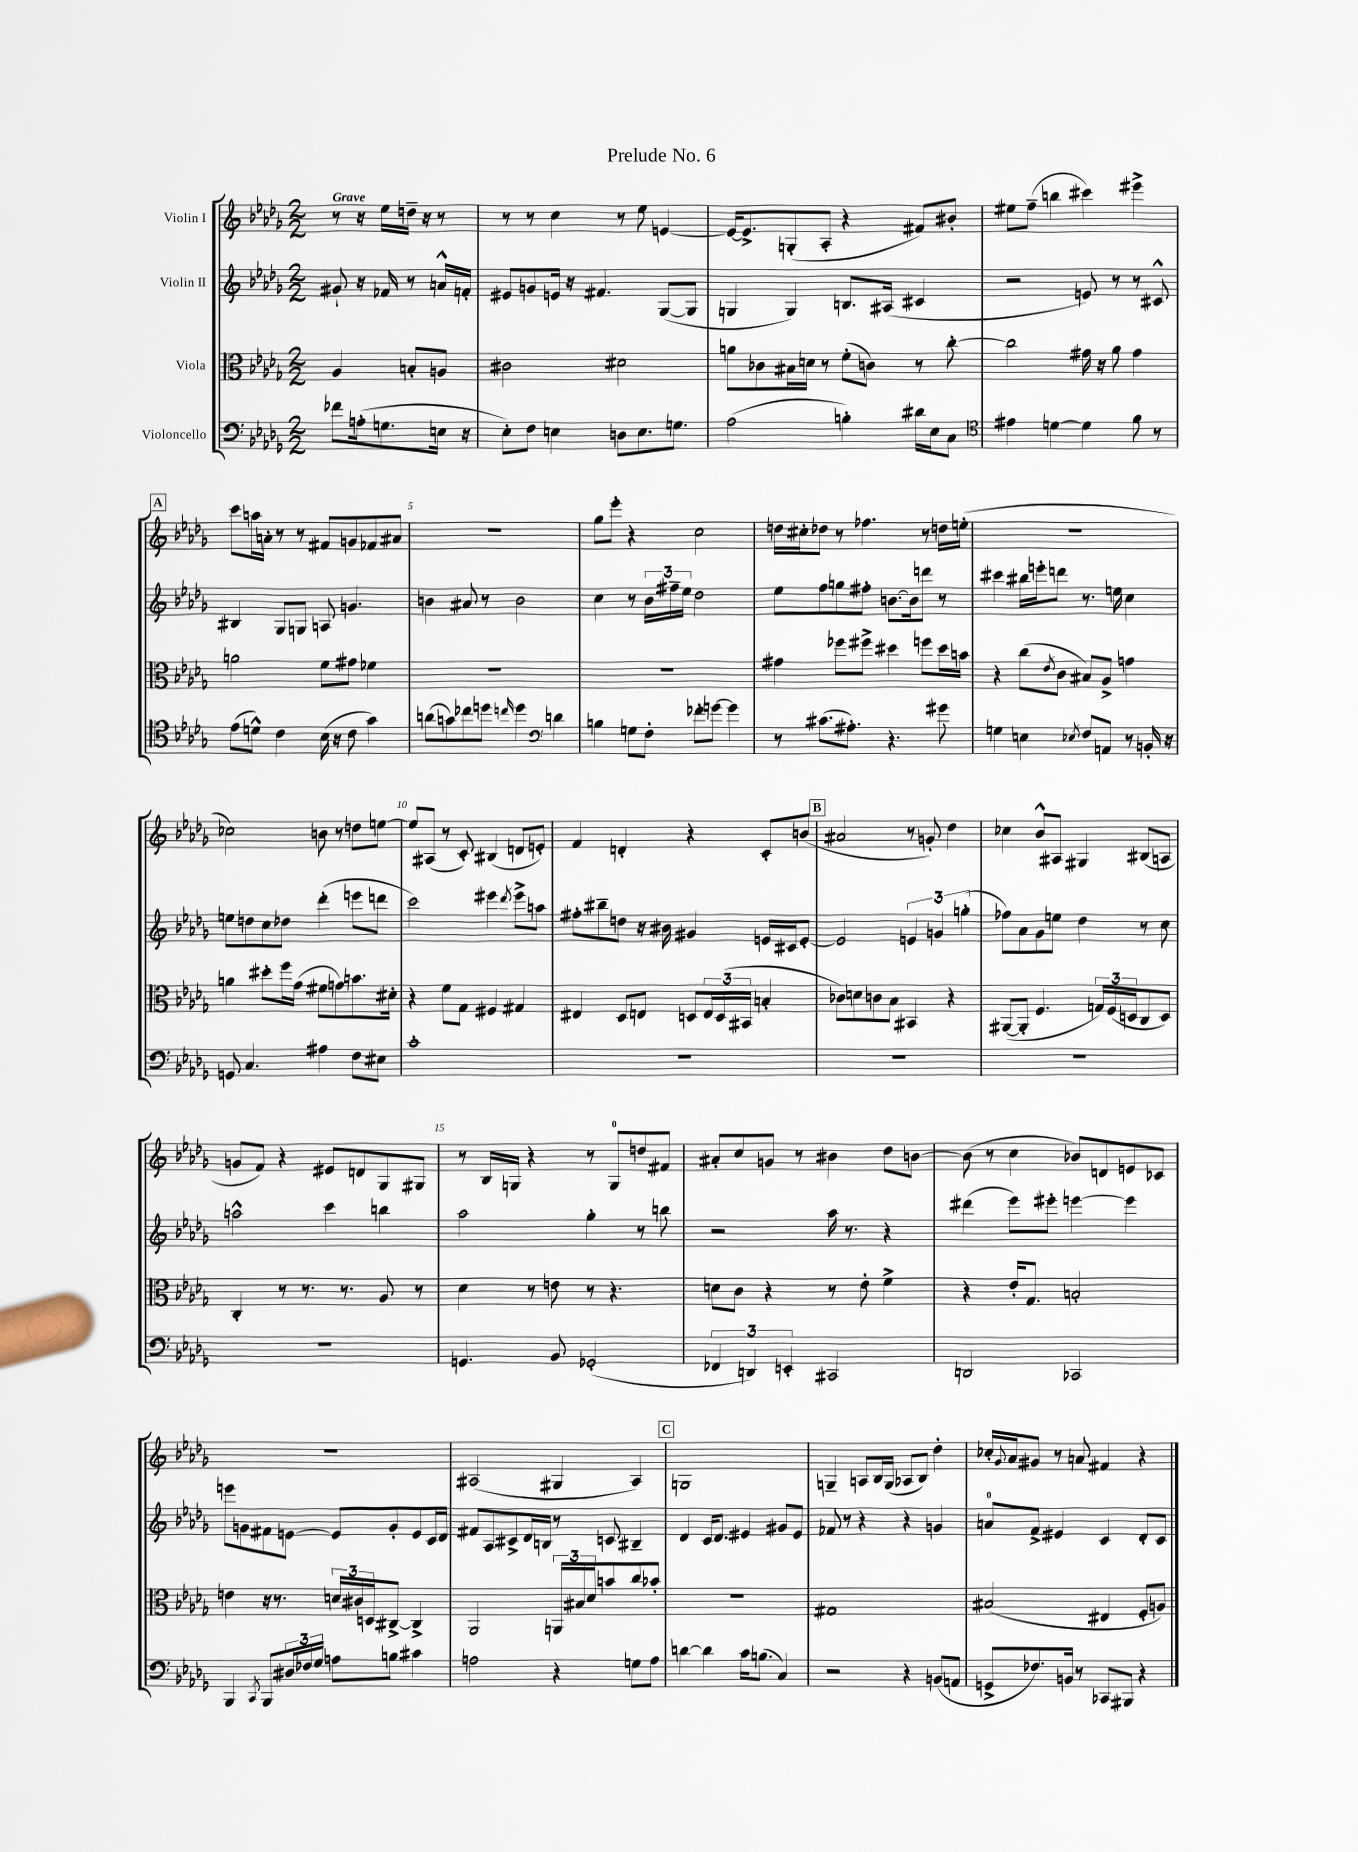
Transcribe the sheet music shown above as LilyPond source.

\header { title = "Prelude No. 6" }
<<
\new StaffGroup <<
\new Staff = "s0" \with { instrumentName = "Violin I" } {
    \clef treble \key des \major \numericTimeSignature \time 2/2 \partial 2 \tempo "Grave"
    r8 r16 ees''16 d''16-- r16 r8 |
    r8 r8 c''4 r8 ees''8 e'4~ |
    e'16~ e'8.-> g8-.( aes8-. r4 fis'8) bis'8-. |
    eis''8 f''8--( b''4 cis'''4) eis'''4-> |
    \mark \markup { \box "A" } c'''8 a''16 a'16-. r8 r8 fis'8 g'8 fes'8 ais'8 |
    R1 |
    ges''8 ees'''8-. r4 c''2 |
    d''16 cis''16-. des''8 r8 fes''4. r8 d''16 e''16-.( |
    R1 |
    ces''2) b'8 r8 d''8 e''8~ |
    e''8 ais8( r8 c'8-.) bis4( d'8 e'8-.) |
    f'4 d'4-. r4 c'8-. b'8( |
    \mark \markup { \box "B" } ais'2 r8 g'8-.) des''4 |
    ces''4 bes'8-^ ais8 gis4 bis8( a8 |
    g'8 f'8) r4 eis'8 d'8 ges8 gis8 |
    r8 bes16 g16 r4 r8 g8-0 d''8 fis'8 |
    ais'8-. c''8 g'8 r8 bis'4 des''8 b'8~ |
    b'8( r8 c''4 bes'8) d'8 e'8 ces'8 |
    r1 |
    ais2( gis4 ais4) |
    \mark \markup { \box "C" } g1 |
    g4-- a8 bes16 g16( aes8 bes8) des''4-. |
    ces''16-. \appoggiatura { ges'8 } aes'16 gis'8 r8 a'8 fis'4 r4 \bar "|." |
}
\new Staff = "s1" \with { instrumentName = "Violin II" } {
    \clef treble \key des \major \numericTimeSignature \time 2/2 \partial 2
    gis'8-! r16 fes'16 r8 a'16-^ f'16-. |
    eis'8 g'8 e'16 r16 fis'4. ges8~( ges8 |
    g4 g4) b8. ais16( cis'4 |
    r2 e'8) r8 r8 cis'8-^ |
    \mark \markup { \box "A" } bis4 ges8 g8 a8 g'4. |
    b'4 ais'8 r8 b'2 |
    c''4 r8 \tuplet 3/2 { bes'16 fis''16-- ees''16 } des''2 |
    ees''8 f''8 g''8 fis''8-. b'8.~ b'16 d'''8 r8 |
    cis'''4 bis''16 e'''16-. d'''8 r8. e''16 c''4 |
    e''8 d''8 c''8 des''8 des'''4-.( e'''8 d'''8 |
    c'''2) eis'''4 \acciaccatura { des'''8 } eis'''8-> a''8 |
    fis''8-. bis''8-- d''8 r16 bis'16 gis'4 e'16 cis'16 e'8~-. |
    \mark \markup { \box "B" } e'2 \tuplet 3/2 { e'4 g'4 g''4-.( } |
    fes''8) aes'8 ges'8 e''8 des''4 r8 c''8 |
    a''2-^ c'''4 b''4 |
    aes''2 ges''4-. r8 b''8 |
    r2 aes''16 r8. r4 |
    dis'''4( ees'''8) eis'''8-. e'''4~ e'''4 |
    e'''8 g'8 fis'8 e'8~ e'8 g'8-. e'8 c'16 des'16 |
    fis'8 aes8 cis'8-> des'16 b16 r8 c'8 bis4-- |
    \mark \markup { \box "C" } des'4 c'16 des'8. eis'4 gis'8 eis'8 |
    fes'8 r8 r4 r4 g'4 |
    a'8-0 f'8-> eis'4 c'4 des'8-. c'8 \bar "|." |
}
\new Staff = "s2" \with { instrumentName = "Viola" } {
    \clef alto \key des \major \numericTimeSignature \time 2/2 \partial 2
    aes4 b8-. a8 |
    cis'2 dis'2 |
    a'8 ces'8 bis16 d'16 r8 f'8-.( c'8) r8 c''8~-. |
    c''2 gis'16 r16 aes'8 gis'4 |
    \mark \markup { \box "A" } a'2 f'8 gis'8 fes'4 |
    R1 |
    R1 |
    gis'4 fes''8 fis''8-> dis''4 f''8 dis''16 b'16 |
    r4 c''8( \acciaccatura { ees'8 } c'8 bis8) aes8-> g'4 |
    a'4 dis''8-. f''16 ges'16( fis'8 g'8) b'8. dis'16-. |
    r4 f'8 ges8 fis4 gis4 |
    eis4 des8 e8 d8 \tuplet 3/2 { e16 d16( bis,16 } b4-. |
    \mark \markup { \box "B" } ces'8) d'8 c'8 bes8 bis,4 r4 |
    ais,8~( ais,8-. f4. \tuplet 3/2 { g16) f16( d16 } c8 d8) |
    c4-. r8 r8. r8. aes8 r8 |
    des'4 r8 e'8 r8 r4. |
    d'8 c'8 r4 r8 ees'8-. f'4-> |
    r4 ees'16-. ges8. b2-. |
    e'4 r16 r8. \tuplet 3/2 { d'16 cis'16 d16 } cis8~-> cis4-> |
    aes,2 \tuplet 3/2 { a,16 bis16 des'16 } b'8 c''8 bes'8-. |
    \mark \markup { \box "C" } R1 |
    gis1 |
    bis2( eis4 f8-. a8) \bar "|." |
}
\new Staff = "s3" \with { instrumentName = "Violoncello" } {
    \clef bass \key des \major \numericTimeSignature \time 2/2 \partial 2
    fes'8 a16-.( g8. e16 r16 |
    ees8-.) f8 e4 d8 e8. g8. |
    aes2( b4-.) dis'16 ees16 c8 |
    \clef tenor eis'4 d'4~ d'4 f'8 r8 |
    \mark \markup { \box "A" } ees'8( d'8-^) c'4 bes16( r16 c'8 ges'4) |
    a'8( g'8) ces''8 d''8 \grace { c''16 } d''4 \clef bass d'4 |
    b4 g8 f8-. fes'8-. g'8~ g'4 |
    r8 cis'8.( ais8.-.) r4. gis'8 |
    g4 e4 \acciaccatura { ees8 } f8 a,8 r8 b,16-. r16 |
    g,8 c4. ais4 f8 eis8 |
    c'1-. |
    R1 |
    \mark \markup { \box "B" } R1 |
    R1 |
    R1 |
    g,4. bes,8 ges,2-.( |
    \tuplet 3/2 { fes,4 d,4) e,4-. } cis,2 |
    d,2 ces,2 |
    bes,,4 \acciaccatura { c,8 } bes,,8 \tuplet 3/2 { dis16 fes16 ges16 } a8 b8 cis'4 |
    a2 r4 g8 a8 |
    \mark \markup { \box "C" } d'4~ d'4 c'16 b8.( c4) |
    r2 r4 b,8( a,8 |
    g,8-> fes8.) b,16 r8 ces,8 bis,,8 r4 \bar "|." |
}
>>
>>
\layout { \context { \Score \override BarNumber.break-visibility = ##(#f #t #t) barNumberVisibility = #(every-nth-bar-number-visible 5) } }
